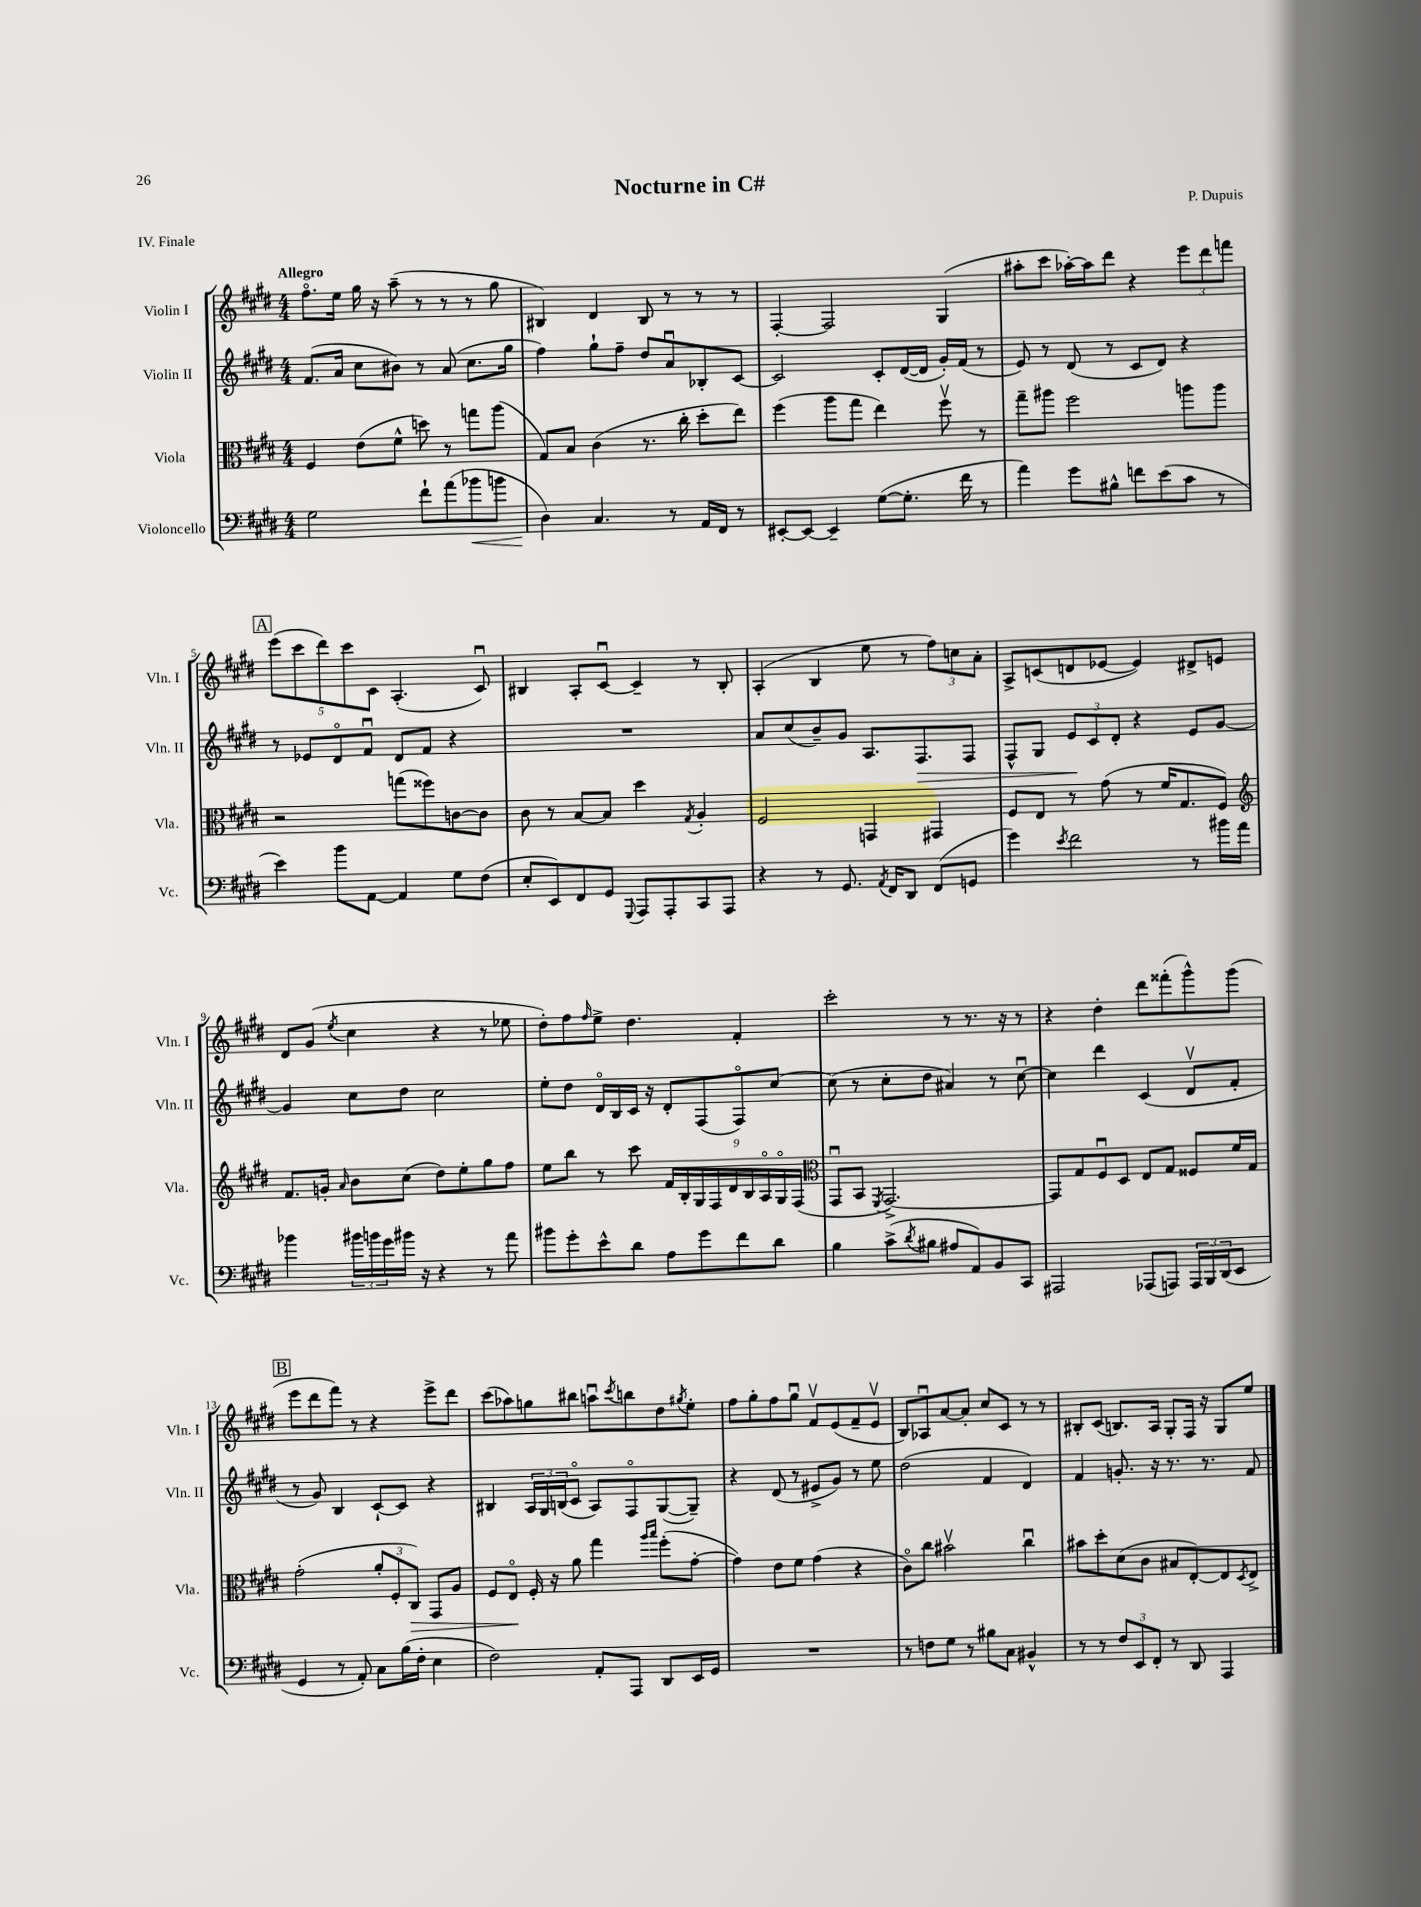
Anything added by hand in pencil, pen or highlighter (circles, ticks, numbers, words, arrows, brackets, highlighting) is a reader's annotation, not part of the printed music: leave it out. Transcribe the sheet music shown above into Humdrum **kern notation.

**kern	**dynam	**kern	**dynam	**kern	**dynam	**kern
*part4	*part4	*part3	*part3	*part2	*part2	*part1
*staff4	*staff4	*staff3	*staff3	*staff2	*staff2	*staff1
*I"Violoncello	*	*I"Viola	*	*I"Violin II	*	*I"Violin I
*I'Vc.	*	*I'Vla.	*	*I'Vln. II	*	*I'Vln. I
*clefF4	*	*clefC3	*	*clefG2	*	*clefG2
*k[f#c#g#d#]	*	*k[f#c#g#d#]	*	*k[f#c#g#d#]	*	*k[f#c#g#d#]
*M4/4	*	*M4/4	*	*M4/4	*	*M4/4
=1	=1	=1	=1	=1	=1	=1
!	!	!	!	!	!	!LO:TX:a:B:t=Allegro
2G#\	.	4F#/	.	(8.f#/L	.	8.ff#\L
.	.	.	.	16a/Jk	.	16ee\Jk
.	.	(8e\L	.	8cc#\L	.	16gg#\
.	.	.	.	.	.	16r
.	.	8f#^^\J	.	8b#X\J)	.	(8aa~\
8f#`\L	.	8ddn\)	.	8r	.	8r
(8a\	.	8r	.	(8a/	.	8r
!	!LO:HP:b	!	!	!	!	!
8b-X\	<	8ggn\L	.	8.cc#\L	.	8r
8bn\J	.	(8aa\J	.	.	.	8gg#\
.	.	.	.	16gg#\Jk	.	.
=2	=2	=2	=2	=2	=2	=2
4D#\)	.	8G#/L)	.	4ff#\)	.	4B#X/)
.	.	8B/J	.	.	.	.
4.C#/	[	(4c#\	.	8gg#`\L	.	4d#/
.	.	.	.	8ff#~\J	.	.
.	.	8.r	.	8dd#/L	.	8B#/
8r	.	.	.	8au/	.	8r
.	.	16cc#'\	.	.	.	.
16AA/LL	.	8dd#'\L	.	8B-X'/	.	8r
16FF#/JJ	.	.	.	.	.	.
8r	.	8ee\J)	.	[8c#/J	.	8r
=3	=3	=3	=3	=3	=3	=3
[8EE#X'/L	.	(4ff#\	.	2c#/]	.	[4F#'/
8EE#/J_	.	.	.	.	.	.
4EE#~/]	.	8aa\L	.	.	.	2F#/]
.	.	8gg#\J	.	.	.	.
([8G#\L	.	4ee\)	.	8c#'/L	.	.
8.G#'\J]	.	.	.	([16d#/L	.	.
.	.	.	.	16d#/JJ]	.	.
.	.	8ff#v\	.	16g#'/LL)	.	(4G#/
16f#\	.	.	.	(16f#/JJ	.	.
8r	.	8r	.	8r	.	.
=4	=4	=4	=4	=4	=4	=4
4a\)	.	8gg#~\L	.	8e/)	.	8aa#X'\L
.	.	8aa#X\J	.	8r	.	8ccc#\J
8g#\L	.	2ff#\	.	(8d#/	.	[16aa-X'\LL)
.	.	.	.	.	.	16aa-\J]
8B#X^^\J	.	.	.	8r	.	8ddd#\J
8fn\L	.	.	.	8c#/L	.	4r
(8e\	.	.	.	8d#/J)	.	.
8c#\J	.	8aan\L	.	4r	.	12eee\L
.	.	.	.	.	.	12ddd#\
8r	.	8aa\J	.	.	.	.
.	.	.	.	.	.	12fffn\J
!!LO:LB:g=z
!!LO:REH:place=s1:t=A
=5	=5	=5	=5	=5	=5	=5
4e\)	.	2r	.	8r	.	(10eee\L
.	.	.	.	.	.	10ccc#\
.	.	.	.	8e-X/L	.	.
.	.	.	.	.	.	10ddd#\)
8b\L	.	.	.	8d#/	.	.
.	.	.	.	.	.	10ccc#\
[8AA\J	.	.	.	8f#u/J	.	.
.	.	.	.	.	.	10c#\J
4AA/]	.	(8ggn\L	.	8d#/L	.	(4.A'/
.	.	8ff##X\)	.	8f#/J	.	.
8G#\L	.	[8cn\	.	4r	.	.
(8F#\J	.	8c\J]	.	.	.	8c#u/)
=6	=6	=6	=6	=6	=6	=6
8E'/L	.	8c#\	.	1r	.	4B#X/
8EE/)	.	8r	.	.	.	.
8FF#/	.	[8B/L	.	.	.	8A'/L
8GG#/J	.	8B/J]	.	.	.	[8c#u/J
8qqGGG#/	.	.	.	.	.	.
8AAA/L	.	4dd#\	.	.	.	4c#~/]
8AAA'/	.	.	.	.	.	.
.	.	8qG#/	.	.	.	.
8CC#/	.	4A'/	.	.	.	8r
8AAA/J	.	.	.	.	.	8B#'/
=7	=7	=7	=7	=7	=7	=7
4r	.	2F#/	.	8a/L	.	(4A'/
.	.	.	.	(8cc#/	.	.
8r	.	.	.	8b~/)	.	4B/
8.GG#/	.	.	.	8g#/J	.	.
.	.	4GGn/	.	8.A/L	.	8ee\
8qAA/	.	.	.	.	.	.
16FF#/KL	.	.	.	.	.	.
8DD#/J	.	.	.	.	.	8r
!	!	!	!	!	!LO:HP:b	!
.	.	.	.	8.F#/	>	.
(8FF#/L	.	4GG#X/	.	.	.	12ff#\L)
.	.	.	.	.	.	12ccn\
8GGn/J	.	.	.	8F#/J	.	.
.	.	.	.	.	.	12a'\J
=8	=8	=8	=8	=8	=8	=8
4g#\)	.	8F#/L	.	8F#^^/L	.	8A^/L
.	.	8E/J	.	8G#/J	.	(8cn/
8qe/	.	.	.	.	.	.
2f#\	.	8r	.	12e/L	.	8dn/
.	.	.	.	12c#/	]	.
.	.	(8g#\	.	.	.	[8e-X/J
.	.	.	.	12d#'/J	.	.
.	.	8r	.	4r	.	4e-/])
.	.	16f#/KL	.	.	.	.
.	.	8.G#/	.	.	.	.
8r	.	.	.	8e/L	.	8d#X^/L
16b#X\LL	.	8F#/J)	.	[8g#/J	.	8en/J
16a\JJ	.	.	.	.	.	.
!!LO:LB:g=z
=9	=9	=9	=9	=9	=9	=9
*	*	*clefG2	*	*	*	*
4b-X\	.	8.f#/L	.	4g#/]	.	8d#/L
.	.	.	.	.	.	(8g#/J
.	.	16gn'/Jk	.	.	.	.
.	.	16qqa/	.	.	.	8qee/
24b#X\LL	.	8b\L	.	8cc#\L	.	4cc#\
24bn\	.	.	.	.	.	.
24g#\	.	.	.	.	.	.
16b#X\JJ	.	(8cc#\J	.	8dd#\J	.	.
16r	.	.	.	.	.	.
4r	.	8dd#\L)	.	2cc#\	.	4r
.	.	8ee'\	.	.	.	.
8r	.	8gg#\	.	.	.	8r
8a\	.	8ff#\J	.	.	.	8ee-X\
=10	=10	=10	=10	=10	=10	=10
8b#X\L	.	8ee\L	.	8ee'\L	.	8dd#'\L)
8g#'\	.	8bb\J	.	8dd#\J	.	8ff#\
.	.	.	.	.	.	16qqff#/
8e^^\	.	8r	.	16d#/LL	.	8ee^\J
.	.	.	.	16B/	.	.
8d#\J	.	8ccc#\	.	16c#/JJ	.	4.dd#\
.	.	.	.	16r	.	.
8A\L	.	18f#/LL	.	8d#'/L	.	.
.	.	18B'/	.	.	.	.
.	.	18G#/	.	.	.	.
8g#\	.	.	.	(8F#/	.	.
.	.	18F#/	.	.	.	.
.	.	18d#/	.	.	.	.
8f#\	.	.	.	8F#/)	.	4f#'/
.	.	18B/	.	.	.	.
.	.	18A/	.	.	.	.
8d#\J	.	.	.	[8cc#/J	.	.
.	.	18G#/	.	.	.	.
.	.	(18F#/JJ	.	.	.	.
=11	=11	=11	=11	=11	=11	=11
*	*	*clefC3	*	*	*	*
4B\	.	8GG#u/L	.	(8cc#\]	.	2ccc#'\
.	.	8BB/J	.	8r	.	.
.	.	8qFF#/	.	.	.	.
(8c#^\L	.	[2.GG#^/)	.	8cc#'\L	.	.
8qd#/	.	.	.	.	.	.
8B#X\J	.	.	.	8dd#\J	.	.
8A#X/L	.	.	.	4a#X/)	.	8r
8AA/)	.	.	.	.	.	8.r
8BB/	.	.	.	8r	.	.
.	.	.	.	.	.	16r
8CC#/J	.	.	.	[8cc#u\	.	8r
=12	=12	=12	=12	=12	=12	=12
2AAA#X/	.	8GG#/L]	.	4cc#\]	.	4r
.	.	8G#/	.	.	.	.
.	.	8F#u/	.	4ddd#\	.	4dd#'\
.	.	8D#/J	.	.	.	.
(8AAA-X/L	.	8E/L	.	(4c#/	.	8ddd#\L
8AAAn/J)	.	8G#/J	.	.	.	(8fff##X'\
24AAA/LL	.	8F##X/L	.	8d#v/L	.	8ggg#^^\)
24BBB/	.	.	.	.	.	.
(24DD#/J	.	.	.	.	.	.
8EE/J	.	16f#/L	.	8f#'/J	.	(8ggg#\J
.	.	16G#/JJ	.	.	.	.
!!LO:LB:g=z
!!LO:REH:place=s1:t=B
=13	=13	=13	=13	=13	=13	=13
4GG#/	.	(2g#'\	.	8r	.	8eee\L
.	.	.	.	8g#/)	.	8ddd#\
8r	.	.	.	4B/	.	8fff#\J)
8AA'/)	.	.	.	.	.	8r
8C#\L	.	12a'/L	.	[8c#`/L	.	4r
.	.	12F#'/	.	.	.	.
(16B\L	.	.	.	8c#/J]	.	.
!	!	!	!LO:HP:b	!	!	!
.	.	12C#/J)	>	.	.	.
16F#'\JJ	.	.	.	.	.	.
4E\	.	8GG#/L	.	4r	.	8eee^\L
.	.	8A/J	.	.	.	8ddd#\J
=14	=14	=14	=14	=14	=14	=14
2F#\)	.	8F#/L	.	4B#X/	.	(8ccc#\L
.	.	8E/J	.	.	.	8aa-X\)
.	.	16F#'/	]	24A/LL	.	8ggn\
.	.	.	.	24G#/	.	.
.	.	16r	.	.	.	.
.	.	.	.	(24Bn/J	.	.
.	.	8a\	.	8c#/J	.	8bb#X\J
8AA'/L	.	4gg#\	.	8A/L)	.	8aanu\L
.	.	.	.	.	.	8qccc#/
8AAA/J	.	.	.	8F#/	.	8bbn\
.	.	16qqaa/LL	.	.	.	.
.	.	16qqbb/JJ	.	.	.	.
8DD#/L	.	(8ff#'\L	.	([8G#/	.	8dd#\
.	.	.	.	.	.	8qgg#X/
16EE/L	.	[8g#'\J	.	8G#~/J])	.	8ee'\J
16GG#/JJ	.	.	.	.	.	.
=15	=15	=15	=15	=15	=15	=15
1r	.	4g#\])	.	4r	.	8ff#\L
.	.	.	.	.	.	8gg#'\
.	.	8e\L	.	(8d#/	.	8ff#\
.	.	8f#\J	.	8r	.	8gg#u\J
.	.	(4g#\	.	8e#X^/L	.	8f#v/L
.	.	.	.	8g#/J)	.	(8e/
.	.	4r	.	8r	.	8f#~/
.	.	.	.	8ee\	.	8ev/J
=16	=16	=16	=16	=16	=16	=16
8r	.	8c#\L)	.	(2dd#\	.	8B/L)
8Fn\L	.	8cc#\J	.	.	.	8A-Xu/
8G#\J	.	2b#Xv\	.	.	.	[8a/
8r	.	.	.	.	.	8a'/J]
8B#X\L	.	.	.	4f#/	.	8cc#/L
8C#\J	.	.	.	.	.	8c#/J
4BB#X^^/	.	4cc#u\	.	4d#/)	.	8r
.	.	.	.	.	.	8r
=17	=17	=17	=17	=17	=17	=17
8r	.	8b#X\L	.	4f#/	.	8B#X'/L
8r	.	8dd#'\	.	.	.	(8c#/J
12F#/L	.	(8d#\	.	8.gn'/	.	8.Bn/L)
12EE/	.	.	.	.	.	.
.	.	8c#\J	.	.	.	.
12FF#'/J	.	.	.	.	.	.
.	.	.	.	16r	.	16A/Jk
8r	.	8B#X/L	.	8.r	.	8G#'/L
8DD#/	.	[8E'/)	.	.	.	16F#/Jk
.	.	.	.	8.r	.	16r
4AAA/	.	8E/]	.	.	.	8G#/L
.	.	8qD#/	.	.	.	.
.	.	8E^/J	.	8f#/	.	8ee/J
==	==	==	==	==	==	==
*-	*-	*-	*-	*-	*-	*-
